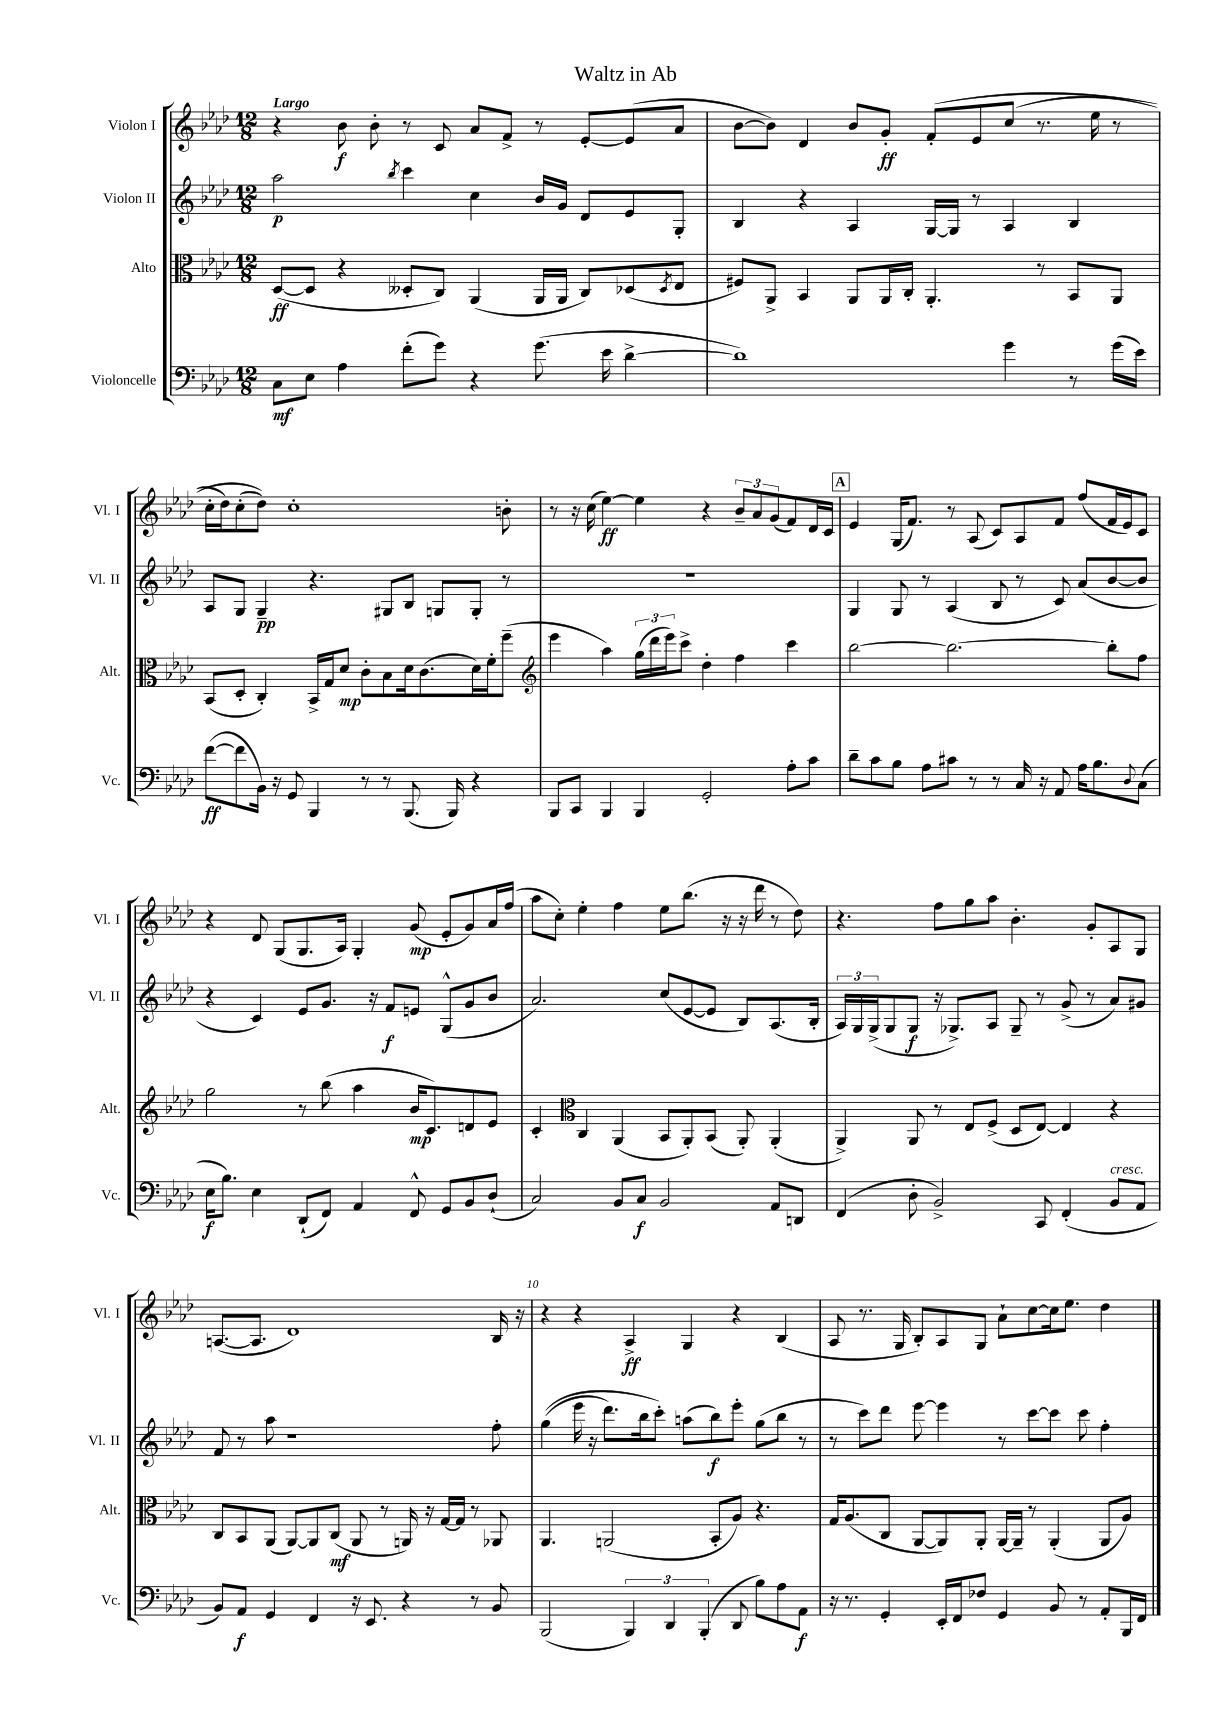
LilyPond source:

\header { title = "Waltz in Ab" }
<<
\new StaffGroup <<
\new Staff = "s0" \with { instrumentName = "Violon I" shortInstrumentName = "Vl. I" } {
    \clef treble \key aes \major \numericTimeSignature \time 12/8 \tempo "Largo"
    r4 bes'8\f bes'8-. r8 c'8 aes'8 f'8-> r8 ees'8~-. ees'8( aes'8 |
    bes'8~ bes'8) des'4 bes'8 g'8-.\ff f'8-.\( ees'8 c''8( r8. ees''16 r8 |
    c''16-. des''16) c''8-.( des''8)\) c''1-. b'8-. |
    r8 r16 c''16( ees''4~\ff) ees''4 r4 \tuplet 3/2 { bes'8-- aes'8 g'8( } f'8) des'16 c'16 |
    \mark \markup { \box "A" } ees'4 g16( f'8.) r8 aes8( c'8) aes8 f'8 f''8( f'16 ees'16) c'8 |
    r4 des'8 g8( g8. aes16) g4-. g'8\mp( ees'8-. g'8) aes'16 f''16( |
    aes''8 c''8-.) ees''4-. f''4 ees''8 bes''8.( r16 r16 des'''16 r8 des''8) |
    r4. f''8 g''8 aes''8 bes'4.-. g'8-. aes8 g8 |
    a8.~( a8. des'1) bes16 r16 |
    r4 r4 aes4->\ff g4 r4 bes4( |
    aes8 r8. g16 bes8-.) aes8 g8 aes'8-! c''8~ c''16 ees''8. des''4 \bar "|." |
}
\new Staff = "s1" \with { instrumentName = "Violon II" shortInstrumentName = "Vl. II" } {
    \clef treble \key aes \major \numericTimeSignature \time 12/8
    aes''2\p \acciaccatura { bes''8 } c'''4 c''4 bes'16 g'16 des'8 ees'8 g8-. |
    bes4 r4 aes4 g16~ g16 r8 aes4 bes4 |
    aes8 g8 g4--\pp r4. gis8 bes8 g8 g8-. r8 |
    R1. |
    \mark \markup { \box "A" } g4 g8 r8 aes4( bes8 r8 c'8) aes'8( bes'8~ bes'8 |
    r4 c'4) ees'8 g'8. r16 f'8\f e'8 g8-^( g'8 bes'8 |
    aes'2.) c''8( ees'8~ ees'8 bes8) aes8.( bes16-. |
    \tuplet 3/2 { aes16) g16 g16->( } g8 g8\f r16 ges8.->) aes8 ges8-- r8 g'8->( r8 aes'8) gis'8 |
    f'8 r8 aes''8 r1 f''8-. |
    g''4(\( ees'''16 r16 des'''8.) bes''16 c'''8-.\) a''8( bes''8\f) ees'''8-. g''8( bes''8 r8 |
    r8 c'''8) des'''8 ees'''8~ ees'''4 r8 c'''8~ c'''8 c'''8 f''4-. \bar "|." |
}
\new Staff = "s2" \with { instrumentName = "Alto" shortInstrumentName = "Alt." } {
    \clef alto \key aes \major \numericTimeSignature \time 12/8
    des8~\ff( des8 r4 deses8-. c8) aes,4( aes,16 aes,16 c8) des8( \acciaccatura { des8 } ees8 |
    fis8) aes,8-> bes,4 aes,8 aes,16 c16-. aes,4.-. r8 bes,8 aes,8 |
    bes,8( des8-. c4-.) bes,16-> g16 des'8\mp c'8-. bes8 des'16 c'8.( des'16) f'16-. f''8--( |
    \clef treble ees'''4 aes''4) \tuplet 3/2 { g''16( des'''16 ees'''16) } c'''8-> des''4-. f''4 c'''4 |
    \mark \markup { \box "A" } bes''2~ bes''2.~ bes''8-. f''8 |
    g''2 r8 bes''8( aes''4 bes'16\mp c'8.) d'8 ees'8 |
    c'4-. \clef alto c4 aes,4( bes,8 aes,8-.) bes,8( aes,8-.) aes,4-.( |
    aes,4->) aes,8 r8 ees8 f8->( des8 ees8~) ees4 r4 |
    c8 bes,8 aes,8( aes,8~) aes,8 c8\mf( aes,8 r8 a,16) r16 g16~ g16 r8 aes,8 |
    aes,4. a,2( bes,8-. aes8) r4. |
    g16 aes8.( c8 aes,8~ aes,8) aes,8-. aes,16~ aes,16-- r8 aes,4-.( aes,8 aes8) \bar "|." |
}
\new Staff = "s3" \with { instrumentName = "Violoncelle" shortInstrumentName = "Vc." } {
    \clef bass \key aes \major \numericTimeSignature \time 12/8
    c8\mf ees8 aes4 f'8-.( g'8) r4 g'8.( ees'16 des'4~-> |
    des'1) g'4 r8 g'16( ees'16) |
    f'8~\ff( f'8 bes,16) r16 g,8 bes,,4 r8 r8 bes,,8.( bes,,16) r4 |
    bes,,8 c,8 bes,,4 bes,,4 g,2-. aes8-. c'8 |
    \mark \markup { \box "A" } des'8-- c'8 bes8 aes8 cis'8 r8 r8 c16 r16 aes,8 aes16 bes8. \appoggiatura { des8 } c8( |
    ees16\f bes8.) ees4 des,8-!( f,8) aes,4 f,8-^ g,8 bes,8 des8-!( |
    c2) bes,8 c8\f bes,2 aes,8 d,8 |
    f,4( des8-. bes,2->) c,8 f,4-.( bes,8^\markup { \italic "cresc." } aes,8 |
    bes,8) aes,8\f g,4 f,4 r16 ees,8. r4 r8 bes,8 |
    bes,,2( \tuplet 3/2 { bes,,4) des,4 bes,,4-.( } des,8 bes8) aes8 aes,8\f |
    r16 r8. g,4-. ees,16-. f,16 fes8 g,4 bes,8 r8 aes,8-. bes,,16 f,16 \bar "|." |
}
>>
>>
\layout { \context { \Score \override BarNumber.break-visibility = ##(#f #t #t) barNumberVisibility = #(every-nth-bar-number-visible 5) } }
